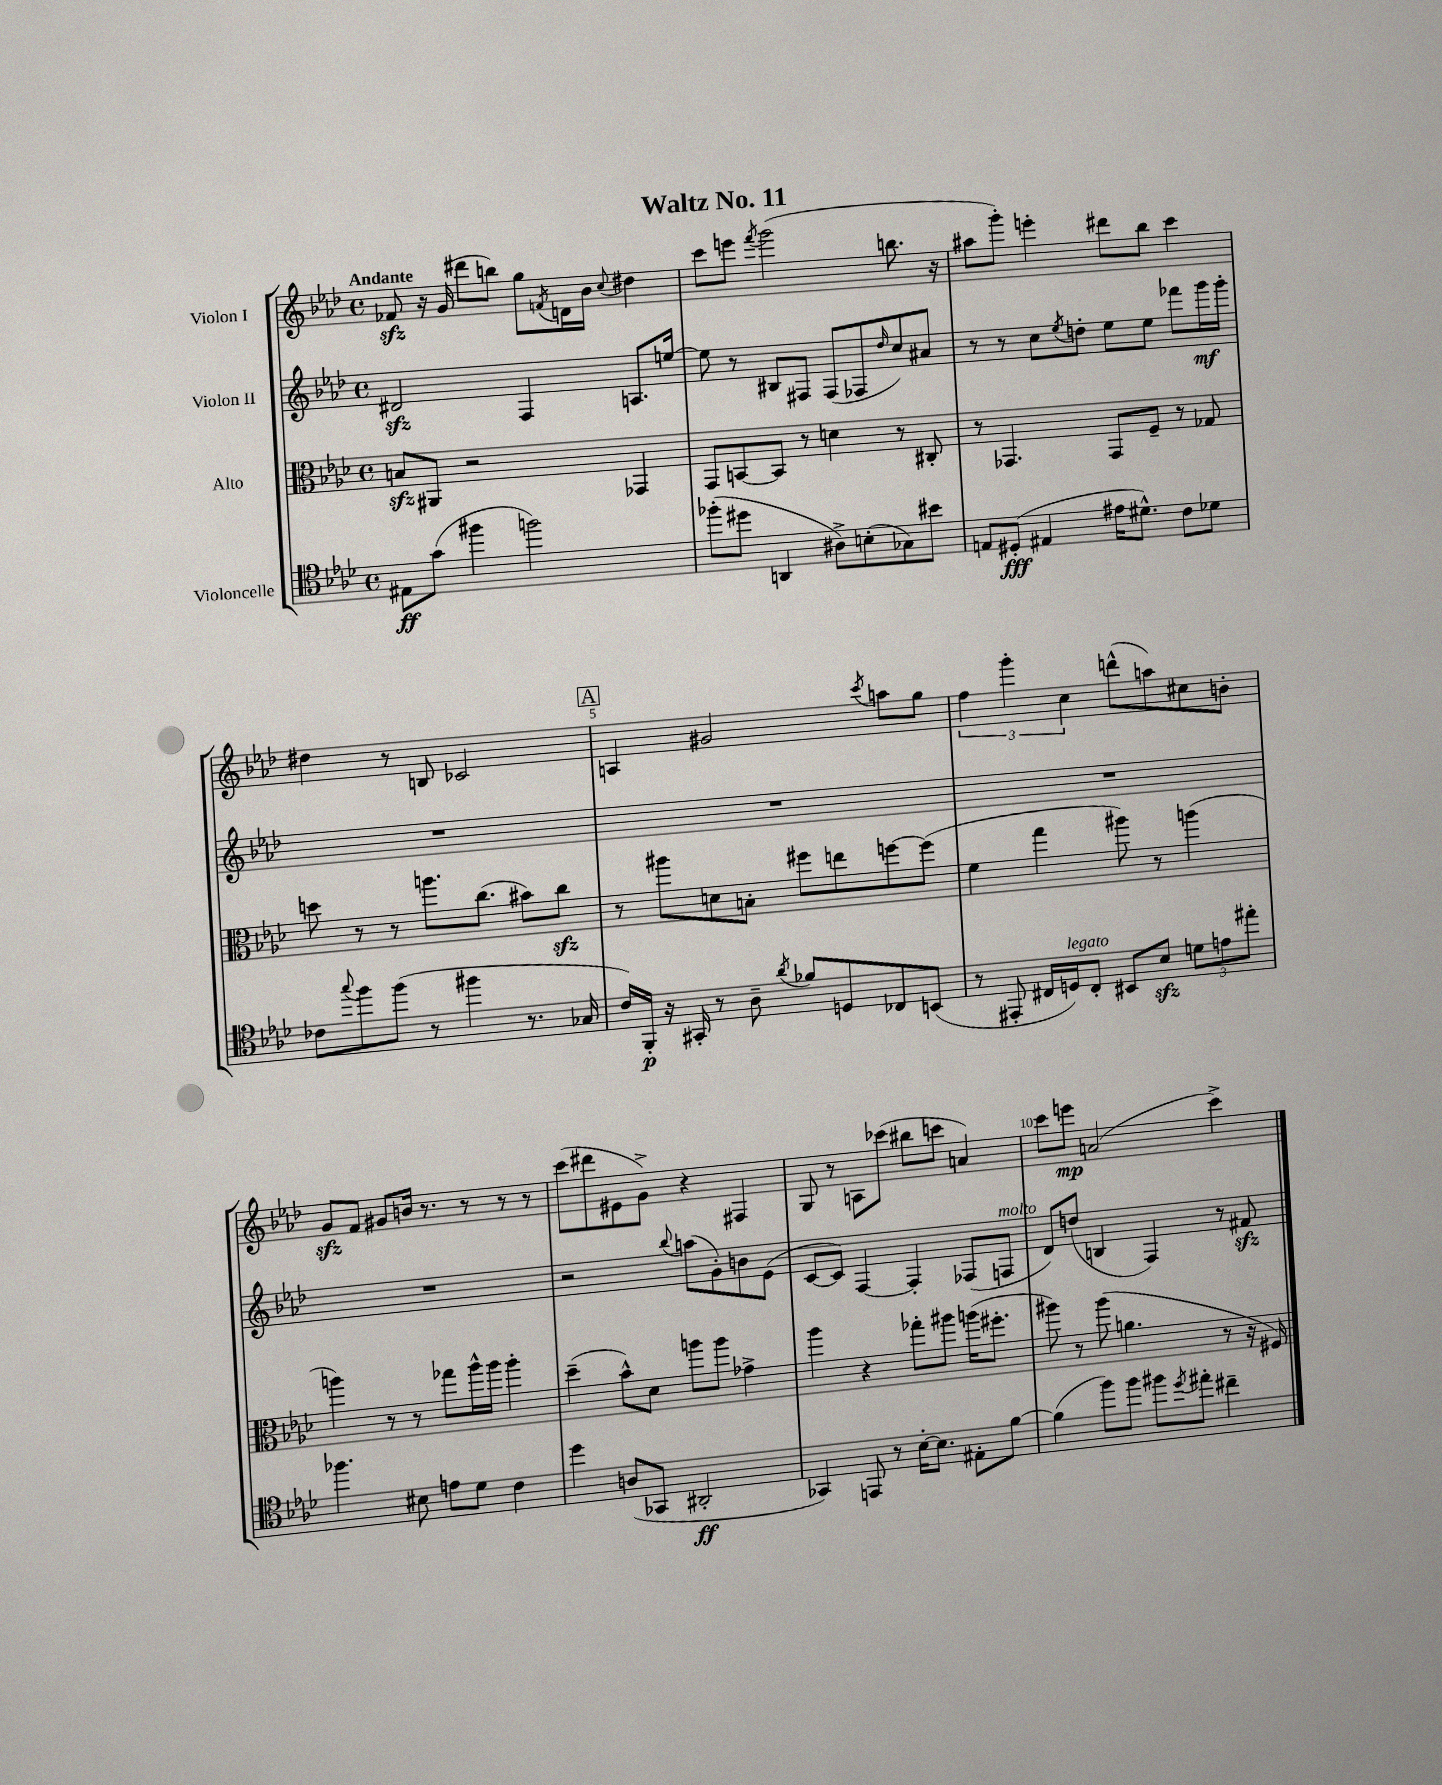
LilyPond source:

\header { title = "Waltz No. 11" }
<<
\new StaffGroup <<
\new Staff = "s0" \with { instrumentName = "Violon I" } {
    \clef treble \key aes \major \defaultTimeSignature \time 4/4 \tempo "Andante"
    fes'8\sfz r16 g'16( dis'''8 b''8) g''8 \acciaccatura { f'8 } d'16 bes'16 \appoggiatura { c''8 } dis''4 |
    c'''8 e'''8 \acciaccatura { f'''8 } g'''2( b''8. r16 |
    ais''8 g'''8-.) e'''4-. dis'''8 bes''8 c'''4 |
    dis''4 r8 b8 ces'2 |
    \mark \markup { \box "A" } a4 gis'2 \acciaccatura { c'''8 } a''8 g''8 |
    \tuplet 3/2 { f''4 g'''4-. c''4 } d'''8-^( a''8) cis''8 b'8-. |
    g'8\sfz f'8 gis'8 b'16 r8. r8 r8 r8 |
    c'''8( dis'''8 eis'8 g'8->) r4 fis4 |
    g8 r8 a8 ces'''8( bis''8 c'''8 a'4) |
    c'''8 e'''8\mp a'2( c'''4->) \bar "|." |
}
\new Staff = "s1" \with { instrumentName = "Violon II" } {
    \clef treble \key aes \major \defaultTimeSignature \time 4/4
    dis'2\sfz f4 a8. e''16~ |
    e''8 r8 bis8 fis8 fis8( fes8 \grace { des''16 } c''8) ais'8 |
    r8 r8 c''8 \acciaccatura { ees''8 } d''8-. ees''8 ees''8 fes'''8 g'''16\mf g'''16-. |
    R1 |
    \mark \markup { \box "A" } R1 |
    R1 |
    R1 |
    r2 \appoggiatura { bes''8 } a''8( g'8-.) b'8 ees'8( |
    c'8~ c'8) f4~ f4-. fes8( f8^\markup { \italic "molto" } |
    des'8) d''8( b4 f4) r8 fis'8\sfz \bar "|." |
}
\new Staff = "s2" \with { instrumentName = "Alto" } {
    \clef alto \key aes \major \defaultTimeSignature \time 4/4
    b8\sfz ais,8 r2 ges,4 |
    g,8 b,8~ b,8 r8 d'4 r8 cis8-. |
    r8 ges,4. ges,8 f8-- r8 ges8 |
    d''8 r8 r8 a''8. c''8.( bis'8) c''8\sfz |
    \mark \markup { \box "A" } r8 ais''8 d'8 b8-. fis''8 e''8 f''8~ f''8( |
    f'4 g''4 ais''8) r8 a''4( |
    a''4) r8 r8 ges''8 a''16-^ a''16 a''4-. |
    des''4--( bes'8-^) des'8 a''8 a''8 ges'4-> |
    aes''4 r4 ges''8-. ais''8 a''16( fis''8.-. |
    ais''8) r8 ais''8( a'4. r8 r16 fis16) \bar "|." |
}
\new Staff = "s3" \with { instrumentName = "Violoncelle" } {
    \clef tenor \key aes \major \defaultTimeSignature \time 4/4
    eis8\ff g'8( fis''4 f''2) |
    fes''8-.( dis''8 a,4 ais8->) b8-.( ges8) bis'8 |
    e8 dis8-.\fff( eis4 eis'16 dis'8.-^) c'8 des'8 |
    ces'8 \appoggiatura { g''8 } f''8 f''8( r8 fis''4 r8. ges16 |
    \mark \markup { \box "A" } c'16) f,16-.\p r16 gis,16-. r8 aes8-- \acciaccatura { aes'8 } fes'8 d8 ces8 b,8( |
    r8 eis,8-. cis16 d16^\markup { \italic "legato" }) cis8-. bis,8 bes8\sfz \tuplet 3/2 { d'8 e'8 eis''8-. } |
    fes''4. bis8 e'8 des'8 c'4 |
    des''4 a8( ges,8 ais,2-.\ff |
    ges,4) e,8 r8 bes16~-. bes8. eis8-. f'8~ |
    f'4( f''8) f''8 fis''8 \acciaccatura { des''8 } eis''8-. cis''4-- \bar "|." |
}
>>
>>
\layout { \context { \Score \override BarNumber.break-visibility = ##(#f #t #t) barNumberVisibility = #(every-nth-bar-number-visible 5) } }
